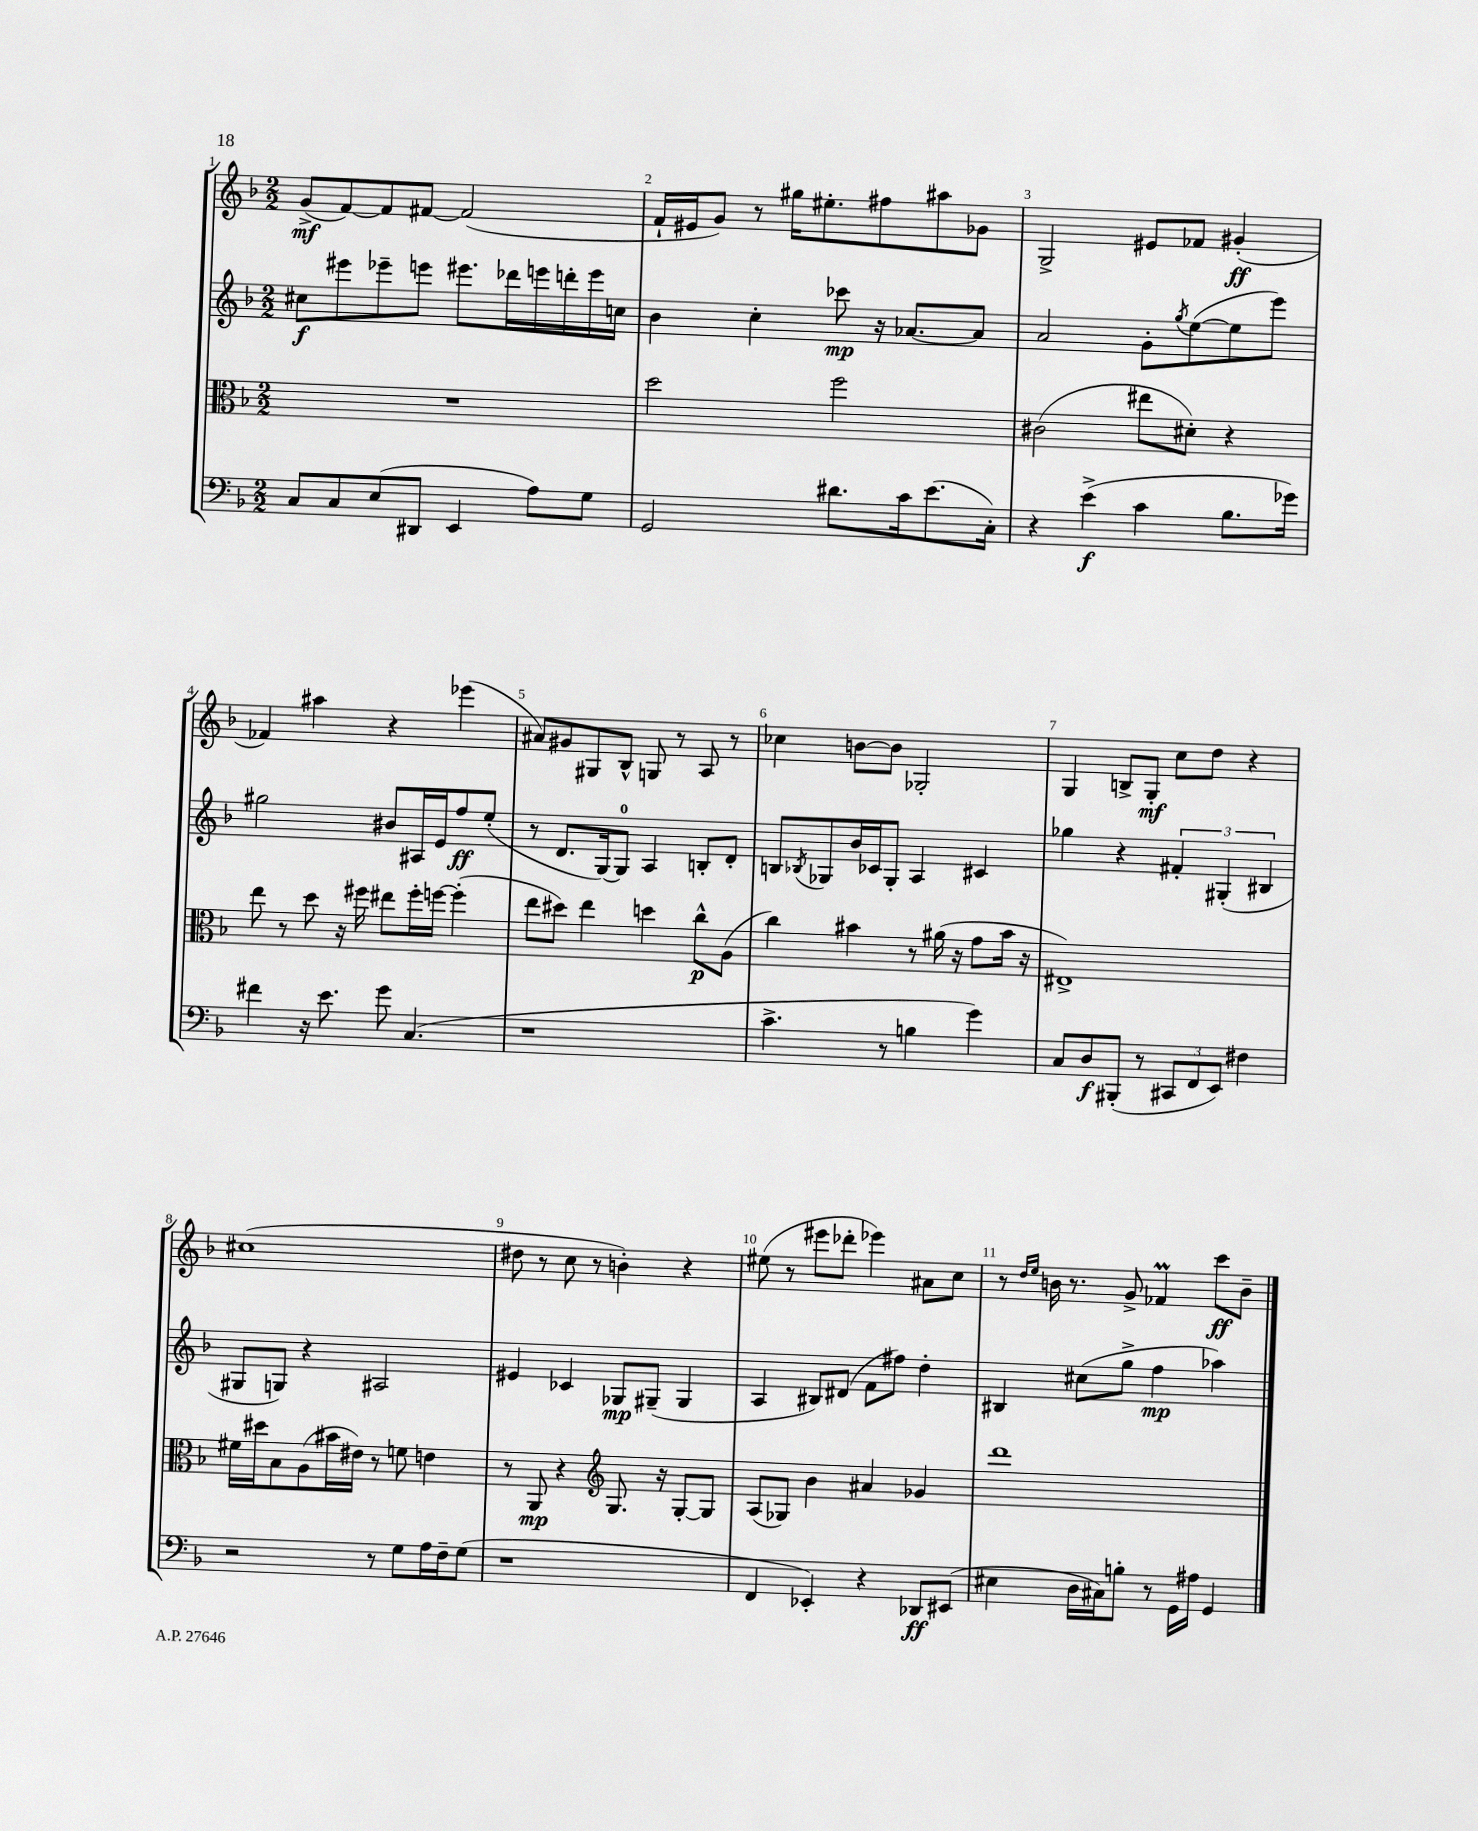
<<
\new StaffGroup <<
\new Staff = "s0" {
    \clef treble \key f \major \numericTimeSignature \time 2/2
    g'8->\mf( f'8~) f'8 fis'8~ fis'2( |
    f'16-! eis'16 g'8) r8 gis''16 eis''8.-. fis''8 ais''8 ges'8 |
    g2-> eis'8 fes'8 gis'4-.\ff( |
    fes'4) ais''4 r4 ees'''4( |
    ais'8) gis'8 gis8 bes8-^ g8 r8 a8 r8 |
    ces''4 b'8~ b'8 ges2-. |
    g4 b8-> g8-.\mf c''8 d''8 r4 |
    cis''1( |
    dis''8 r8 c''8 r8 b'4-.) r4 |
    eis''8( r8 eis'''8 des'''8-. ees'''4) ais'8 c''8 |
    r8 \grace { d''16 e''16 } b'16 r8. g'8-> fes'4\prall c'''8\ff b'8-- \bar "|." |
}
\new Staff = "s1" {
    \clef treble \key f \major \numericTimeSignature \time 2/2
    cis''8\f eis'''8 ees'''8-- e'''8 eis'''8. des'''16 e'''16 d'''16-. e'''16 c''16 |
    bes'4 c''4-. ces'''8\mp r16 aes'8.~ aes'8 |
    a'2 g'8-. \acciaccatura { g''8 } e''8~( e''8 e'''8) |
    gis''2 bis'8 ais16 e'16 f''8\ff e''8-.( |
    r8 d'8. g16~) g8-0 a4 b8-. d'8-. |
    b8 \acciaccatura { bes8 } ges8 bes'16 ces'16 ges8-. a4 cis'4 |
    ges''4 r4 \tuplet 3/2 { fis'4-. gis4-.( bis4 } |
    gis8 g8) r4 ais2 |
    eis'4 ces'4 ges8\mp gis8--( gis4 |
    a4 bis8) dis'8( f'8 fis''8) d''4-. |
    bis4 cis''8( g''8-> f''4\mp aes''4) \bar "|." |
}
\new Staff = "s2" {
    \clef alto \key f \major \numericTimeSignature \time 2/2
    R1 |
    d''2 f''2 |
    cis'2( eis''8 dis'8-.) r4 |
    e''8 r8 d''8 r16 fis''16 eis''8 fis''16-. f''16~ f''4-.( |
    e''8 dis''8) e''4 d''4 c''8-^\p a8( |
    c''4) bis'4 r8 ais'16( r16 g'8 bis'16 r16 |
    eis1->) |
    fis'16 dis''16 bes8 a8( bis'16 eis'16) r8 f'8 e'4 |
    r8 a,8\mp r4 \clef treble g8. r16 g8~-. g8 |
    a8( ges8) bes'4 ais'4 ges'4 |
    d'''1 \bar "|." |
}
\new Staff = "s3" {
    \clef bass \key f \major \numericTimeSignature \time 2/2
    c8 c8 e8( dis,8 e,4 a8) g8 |
    g,2 dis'8. c'16 e'8.( c16-.) |
    r4 e'4->\f( c'4 bes8. ges'16) |
    fis'4 r16 e'8. g'8 c4.( |
    r1 |
    c'4.-> r8 b4 g'4) |
    c8 d8\f bis,,8-.( r8 \tuplet 3/2 { cis,8 f,8 e,8) } fis4 |
    r2 r8 g8 a16 f16-- g8( |
    r1 |
    f,4 ees,4-.) r4 des,8\ff eis,8( |
    eis4 d16 cis16) b8-. r8 g,16 ais16 g,4 \bar "|." |
}
>>
>>
\layout { \context { \Score \override BarNumber.break-visibility = ##(#f #t #t) barNumberVisibility = #all-bar-numbers-visible } }
